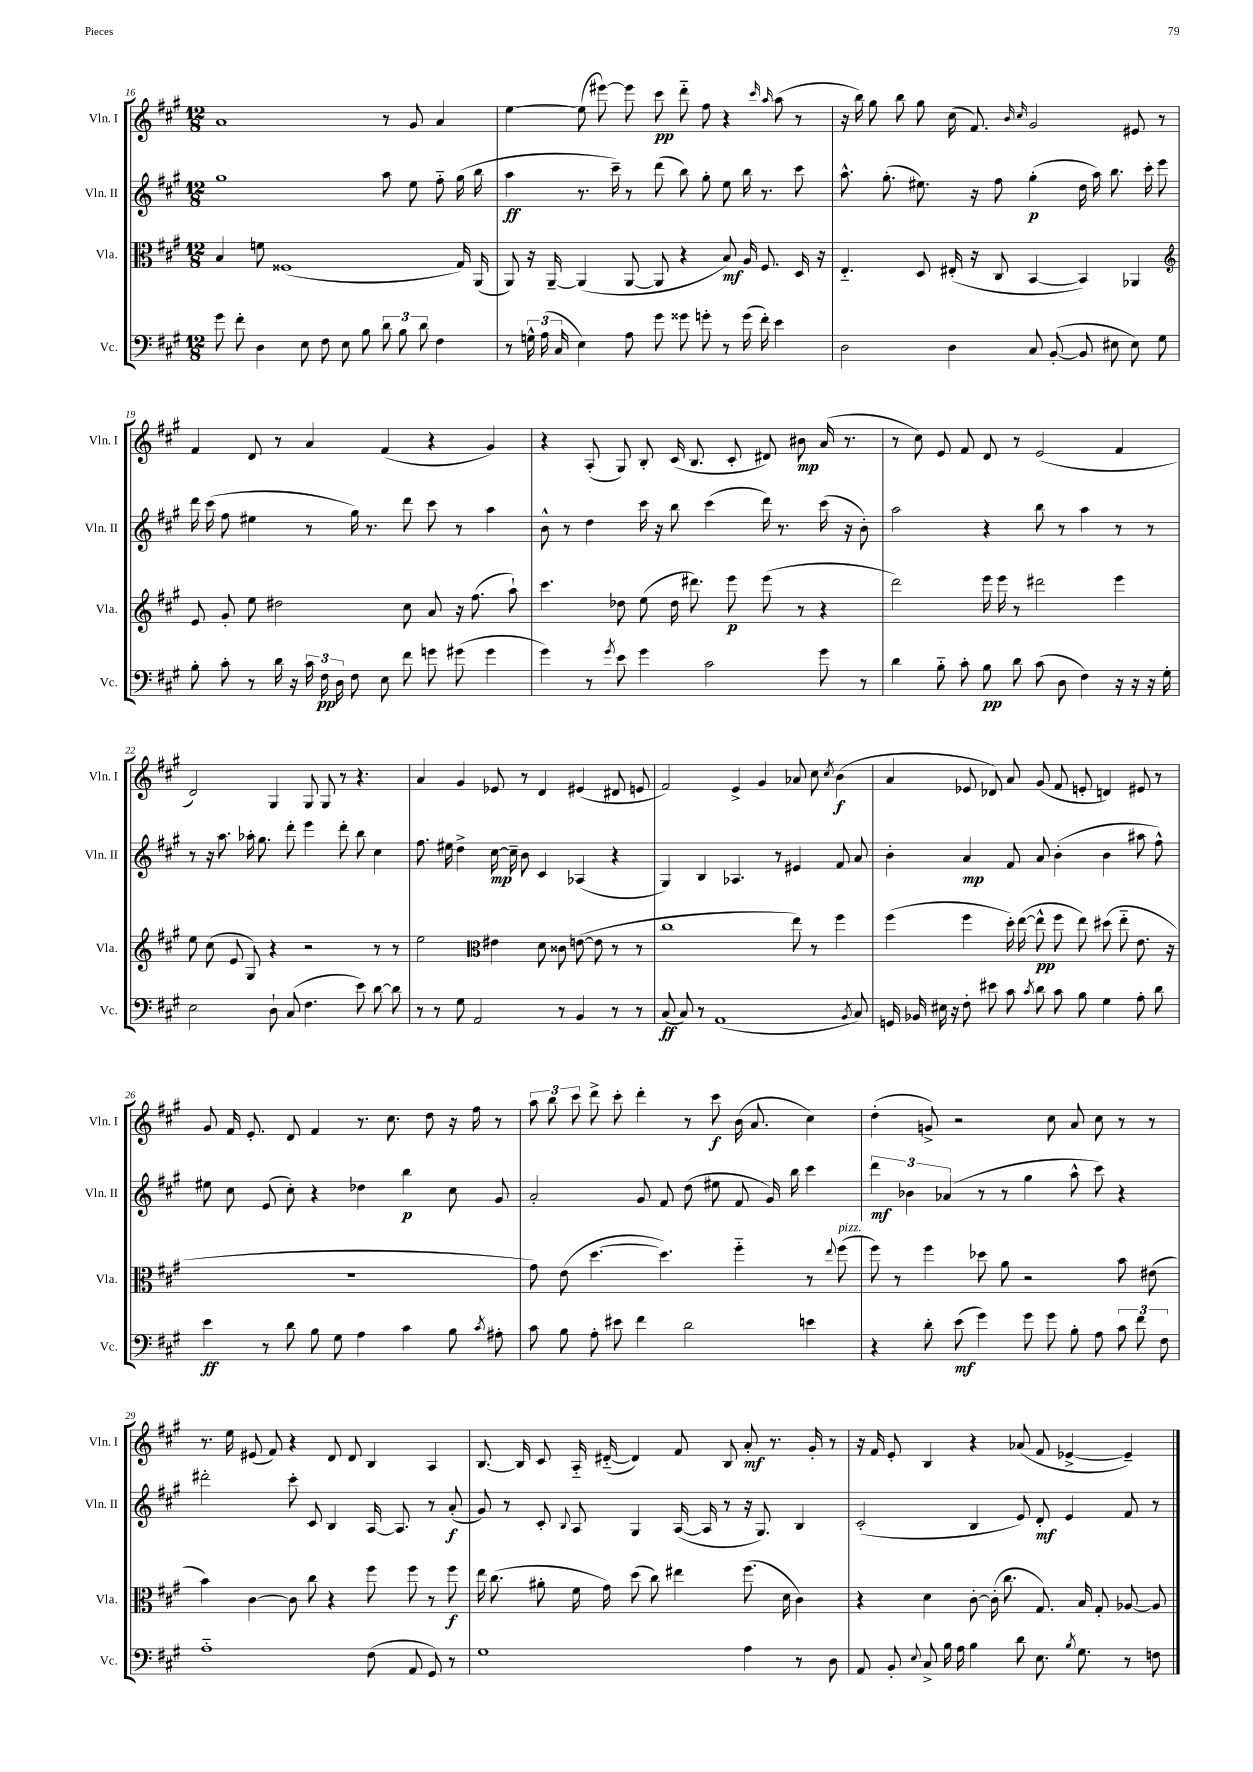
<<
\new StaffGroup <<
\new Staff = "s0" \with { instrumentName = "Vln. I" shortInstrumentName = "Vln. I" } {
    \clef treble \key a \major \numericTimeSignature \time 12/8
    \autoBeamOff a'1 r8 gis'8 a'4 |
    e''4~ e''8( eis'''8~) eis'''8 cis'''8\pp d'''8-_ fis''8 r4 \grace { cis'''16 a''16 } a''8( r8 |
    r16 b''16) gis''8 b''8 gis''8 cis''16( fis'8.) \grace { b'16 cis''16 } gis'2 eis'8 r8 |
    fis'4 d'8 r8 a'4 fis'4( r4 gis'4) |
    r4 a8-.( gis8) b8-. cis'16( b8. cis'8-. dis'8) bis'8\mp a'16( r8. |
    r8 cis''8) e'8 fis'8 d'8 r8 e'2( fis'4 |
    d'2) gis4 gis8 gis8 r8 r4. |
    a'4 gis'4 ees'8 r8 d'4 eis'4( dis'8 e'8 |
    fis'2) e'4-> gis'4 aes'8 cis''8 \acciaccatura { cis''8 } b'4\f( |
    a'4 ees'8 des'8) a'8 gis'8( fis'8 e'8-. d'4) eis'8 r8 |
    gis'8 fis'16 e'8.-. d'8 fis'4 r8. cis''8. d''8 r16 fis''16 r8 |
    \tuplet 3/2 { a''8 b''8 cis'''8 } d'''8-> cis'''8-. d'''4-. r8 cis'''8\f b'16( a'8. cis''4) |
    d''4-.( g'8->) r2 cis''8 a'8 cis''8 r8 r8 |
    r8. e''16 eis'8( fis'8) r4 d'8 d'8 b4 a4 |
    b8.~ b16 cis'8 a16-_ dis'16~-_( dis'4) fis'8 b8 a'8-.\mf r8. gis'16-. r8 |
    r16 fis'16 e'8-. b4 r4 aes'8( fis'8 ees'4~-> ees'4--) \bar "|." |
}
\new Staff = "s1" \with { instrumentName = "Vln. II" shortInstrumentName = "Vln. II" } {
    \clef treble \key a \major \numericTimeSignature \time 12/8
    \autoBeamOff gis''1 a''8 e''8 fis''8-_ gis''16( b''16 |
    a''4\ff r8. cis'''16--) r8 d'''8( b''8) gis''8-. e''8 b''16 r8. cis'''8 |
    a''8.-^ gis''8.-.( eis''8.) r16 fis''8 gis''4-.\p( d''16 a''16) b''8. cis'''16-. e'''8 |
    d'''16 cis'''16( fis''8 eis''4 r8 gis''16) r8. d'''8 cis'''8 r8 a''4 |
    b'8-^ r8 d''4 cis'''16 r16 b''8 cis'''4( d'''16) r8. cis'''16( r16 b'8-.) |
    a''2 r4 b''8 r8 a''4 r8 r8 |
    r8 r16 a''8. aes''16-. gis''8. d'''8-. e'''4 d'''8-. b''8 cis''4 |
    fis''8. eis''16 d''4-> cis''16~\mp cis''16-- b'8 cis'4 aes4( r4 |
    gis4) b4 aes4. r8 eis'4 fis'8 a'8 |
    b'4-. a'4\mp fis'8 a'8 b'4-.( b'4 ais''8 fis''8-^) |
    eis''8 cis''8 e'8( cis''8-.) r4 des''4 b''4\p cis''8 gis'8 |
    a'2-. gis'8 fis'8 d''8( eis''8 fis'8 gis'16) b''16 cis'''4 |
    \tuplet 3/2 { d'''4\mf bes'4 aes'4( } r8 r8 gis''4 a''8-^ cis'''8) r4 |
    dis'''2-. cis'''8-. cis'8 b4 a16~ a8. r8 a'8-.\f( |
    gis'8) r8 cis'8-. \appoggiatura { b8 } a8 gis4 a16~( a16 r8 r16 gis8.) b4 |
    cis'2-.( b4 e'8) d'8-.\mf e'4 fis'8 r8 \bar "|." |
}
\new Staff = "s2" \with { instrumentName = "Vla." shortInstrumentName = "Vla." } {
    \clef alto \key a \major \numericTimeSignature \time 12/8
    \autoBeamOff b4 f'8 fisis1( gis16) a,16( |
    a,8) r16 a,16~-- a,4( a,8~ a,8 r4 b8\mf) a16 fis8. d16 r16 |
    e4.-_ d8 eis16-.( r16 cis8 b,4~ b,4) aes,4 |
    \clef treble e'8 gis'8-. e''8 dis''2 cis''8 a'8 r16 fis''8.( a''8-!) |
    cis'''4. des''8 e''8( des''16 dis'''8.) e'''8\p e'''8( r8 r4 |
    d'''2) e'''16 e'''16 r8 dis'''2 e'''4 |
    e''8 cis''8( e'8 gis8) r4 r2 r8 r8 |
    e''2 \clef alto eis'4 d'8 cisis'8 e'8~( e'8 r8 r8 |
    cis''1 e''8) r8 fis''4 |
    fis''4( fis''4 d''16-.) e''16~( e''8-^\pp fis''8 e''8) dis''8( e''8-_ e'8. r16 |
    R1. |
    gis'8) e'8( d''4.~ d''4.) fis''4-_ r8 \appoggiatura { e''8 } fis''8^\markup { \italic "pizz." }( |
    fis''8) r8 fis''4 des''8 a'8 r2 b'8 eis'8( |
    b'4) cis'4~ cis'8 cis''8 r4 fis''8 fis''8 r8 fis''8\f |
    e''16 cis''8.( ais'8-. fis'16 gis'16) d''8( cis''8) eis''4 fis''8.( d'16 cis'4) |
    r4 d'4 cis'8~-. cis'16-.( cis''8. gis8.) b16 gis8-. aes8~ aes8 \bar "|." |
}
\new Staff = "s3" \with { instrumentName = "Vc." shortInstrumentName = "Vc." } {
    \clef bass \key a \major \numericTimeSignature \time 12/8
    \autoBeamOff gis'8 fis'8-. d4 e8 fis8 e8 b8 \tuplet 3/2 { d'8 b8 d'8 } fis4 |
    r8 \tuplet 3/2 { g16-^ a16( cis16 } e4) a8 gis'8 gisis'8 g'8-. r8 g'16( fis'16-.) e'4 |
    d2 d4 cis8 b,8~-.( b,8 eis8 eis8) gis8 |
    b8-. cis'8-. r8 d'16 r16 \tuplet 3/2 { cis'16 fis16\pp d16 } fis8 e8 fis'8 g'8 gis'8( gis'4 |
    gis'4) r8 \acciaccatura { gis'8 } e'8 gis'4 cis'2 gis'8 r8 |
    d'4 b8-_ cis'8-. b8\pp d'8 cis'8( d8 fis4) r16 r16 r16 gis16-. |
    e2 d8-! cis8( fis4. e'8) d'8~ d'8 |
    r8 r8 gis8 a,2 r8 b,4 r8 r8 |
    cis8\ff( cis8) r8 a,1( \acciaccatura { b,8 } cis8) |
    g,16 bes,16 eis16 r16 fis8-. eis'8 cis'8 \acciaccatura { cis'8 } d'8 cis'8 b8 gis4 a8-. d'8 |
    e'4\ff r8 d'8 b8 gis8 a4 cis'4 b8 \acciaccatura { cis'8 } ais8-. |
    cis'8 b8 a8-. eis'8 fis'4 d'2 e'4 |
    r4 d'8-. e'8\mf( gis'4) gis'8 gis'8 b8-. a8 \tuplet 3/2 { cis'8 fis'8 fis8 } |
    a1-_ fis8( a,8 gis,8) r8 |
    gis1 a4 r8 d8 |
    a,8 b,8-. \appoggiatura { e8 } cis8-> b16 a16 b4 d'8 e8. \acciaccatura { b8 } gis8. r8 f8 \bar "|." |
}
>>
>>
\layout { \context { \Score currentBarNumber = #16 } }
